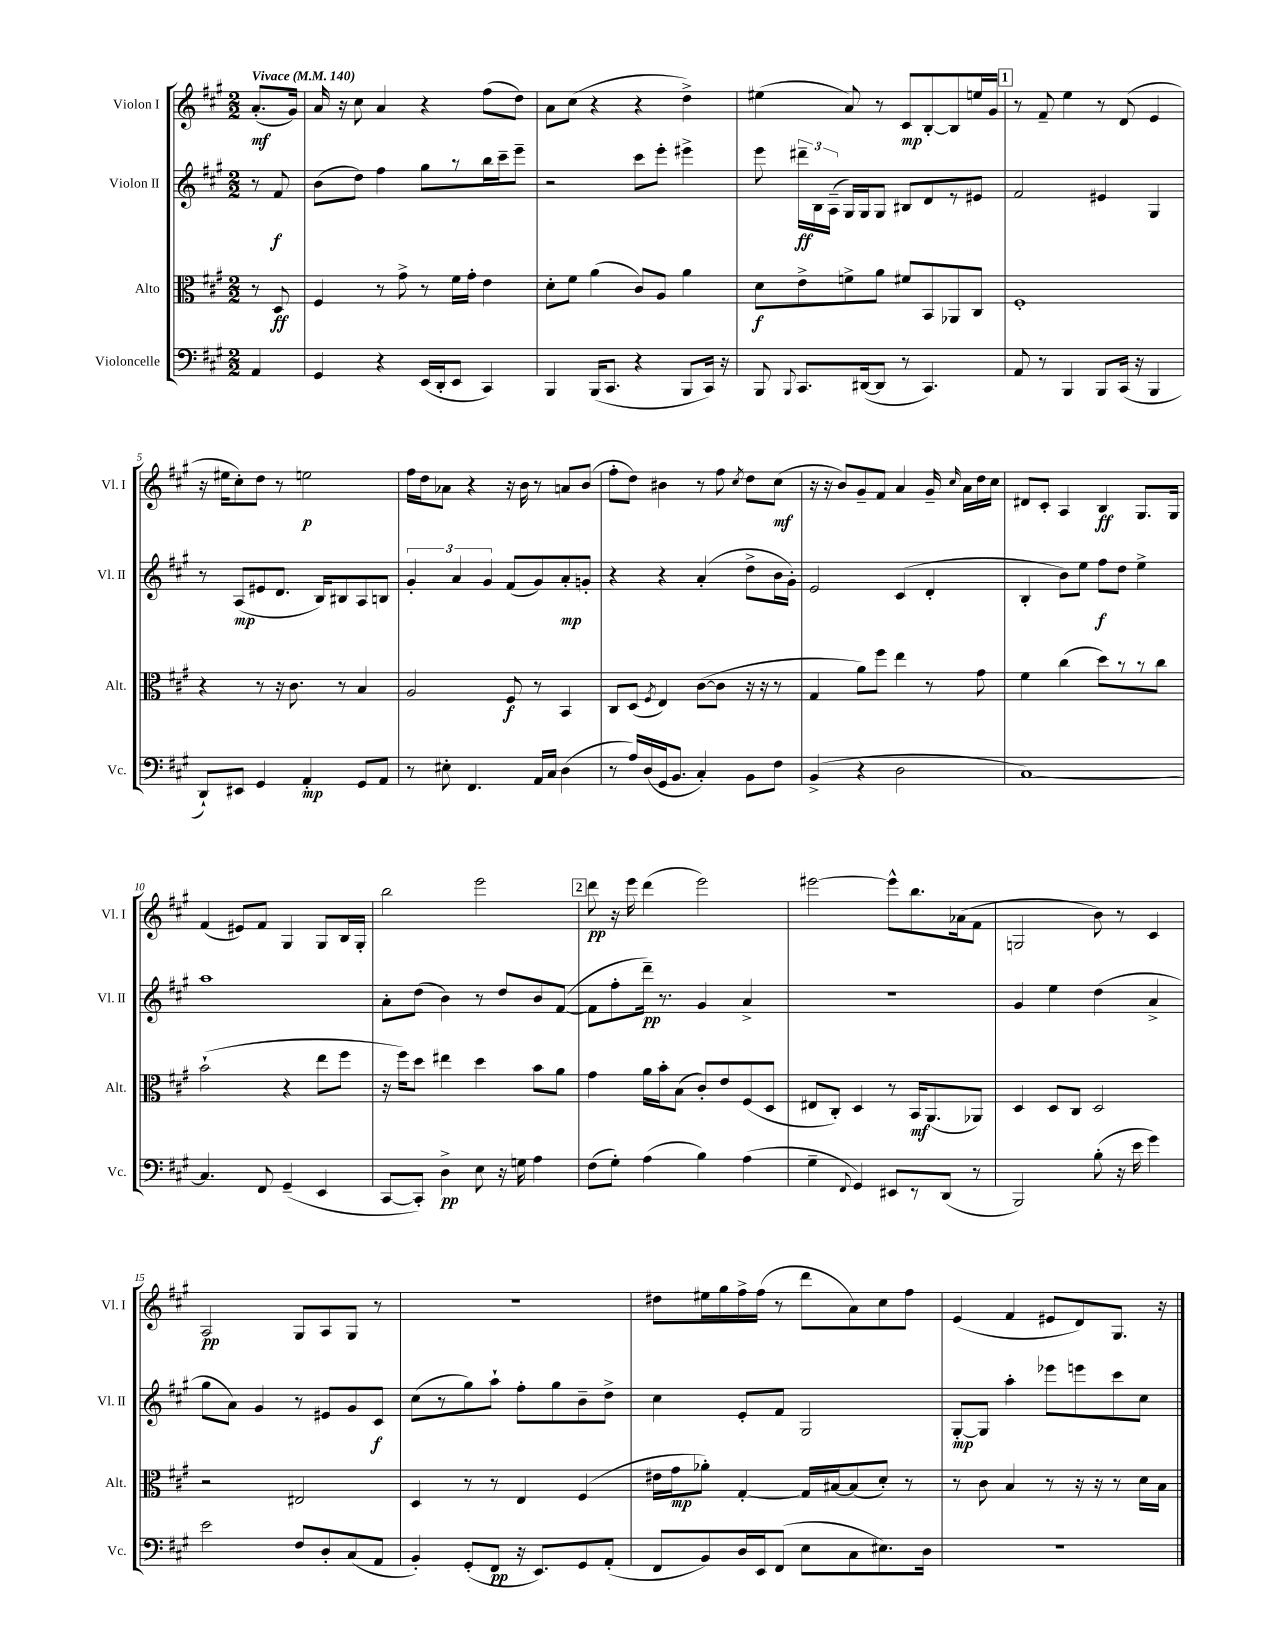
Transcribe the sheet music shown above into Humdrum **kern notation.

**kern	**kern	**kern	**kern
*staff4	*staff3	*staff2	*staff1
*clefF4	*clefC3	*clefG2	*clefG2
*k[f#c#g#]	*k[f#c#g#]	*k[f#c#g#]	*k[f#c#g#]
*M2/2	*M2/2	*M2/2	*M2/2
*MM140	*MM140	*MM140	*MM140
4AA/	8r	8r	(8.a'/L
.	8D/	8f#/	.
.	.	.	16g#/Jk)
=	=	=	=
4GG#/	4F#/	(8b\L	16a/
.	.	.	16r
.	.	8dd\J)	8cc#\
4r	8r	4ff#\	4a/
.	8g#^\	.	.
(16EE/LL	8r	8gg#\L	4r
16DD'/J	.	.	.
8EE/J	16f#\LL	8r	.
.	16g#'\JJ	.	.
4CC#/)	4e\	16bb\L	(8ff#\L
.	.	16ccc#~\J	.
.	.	8eee~\J	8dd\J)
=	=	=	=
4BBB/	8d'\L	2r	8a\L
.	8f#\J	.	(8cc#\J
(16BBB/LK	(4a\	.	4r
8.CC#/J	.	.	.
4r	8c#/L)	8ccc#\L	4r
.	8A/J	8eee'\J	.
8BBB/L	4a\	4eee#^\	4dd^\)
16CC#/Jk)	.	.	.
16r	.	.	.
=	=	=	=
8BBB/	8d\L	8eee\	(4ee#\
8qqBBB/	.	.	.
8.CC#/L	8e^\	24ddd#~\LL	.
.	.	24B\	.
.	.	(24A~\JJ	.
.	8f^\	16G#/LL)	8a/)
([16DD#/k	.	16G#/J	.
8DD#/]J	8a\J	8G#/J	8r
8r	8f#/L	8B#/L	8c#/L
4.CC#/)	8BB/	8d/	[8B'/
.	8AA-/	8r	8B/]
.	8C#/J	8e#/J	16ee/L
.	.	.	16g#/JJ
=	=	=	=
8AA/	1F#'	2f#/	8r
8r	.	.	8f#~/
4BBB/	.	.	4ee\
8BBB/L	.	4e#/	8r
(16CC#/Jk	.	.	(8d/
16r	.	.	.
4BBB/	.	4G#/	4e/
=	=	=	=
8DD`/L)	4r	8r	16r
.	.	.	16ee#\LK
8EE#/J	.	(8A/L	8cc#'\)
4GG#/	8r	8e#/	8dd\J
.	16r	8.d/J	8r
.	8.c#\	.	.
4AA'/	.	.	2ee\
.	.	16B/LK)	.
.	8r	8B#/	.
8GG#/L	4B/	8A/	.
8AA/J	.	8B/J	.
=	=	=	=
8r	2A/	6g#'/	16ff#\LL
.	.	.	16dd\J
8E#'\	.	.	8a-\J
.	.	6a/	.
4.FF#/	.	.	4r
.	.	6g#/	.
.	8F#/	(8f#/L	16r
.	.	.	16b\
16AA/LL	8r	8g#/)	8r
16C#/JJ	.	.	.
(4D\	4BB/	8a'/	8a/L
.	.	8g'/J	(8b/J
=	=	=	=
8r	8C#/L	4r	8ff#'\L
16A/LL)	(8D/J	.	8dd\J)
(16D/	.	.	.
.	8qF#/	.	.
16GG#/J	4E/)	4r	4b#\
8.BB/J	.	.	.
4C#'/)	([8c#\L	(4a'/	8r
.	8c#\]J	.	8ff#\
.	.	.	8qcc#/
8BB\L	16r	8dd^\L	8dd\L
.	16r	.	.
8F#\J	8r	16b\L	(8cc#\J
.	.	16g#'\JJ)	.
=	=	=	=
(4BB^/	4G#/	2e/	16r
.	.	.	16r
.	.	.	8b/L)
4r	8a\L)	.	8g#~/
.	8ff#\J	.	8f#/J
2D\	4ee\	(4c#/	4a/
.	8r	4d'/	16g#~/
.	.	.	16qqcc#/
.	.	.	16a\LL
.	8g#\	.	16dd\
.	.	.	16cc#\JJ
=	=	=	=
[1C#)	4f#\	4B'/	8d#/L
.	.	.	8c#'/J
.	(4cc#\	8b\L)	4A/
.	.	8ee\J	.
.	8dd\L)	8ff#\L	4B/
.	8r	8dd\J	.
.	8r	4ee^\	8.G#/L
.	8cc#\J	.	.
.	.	.	16G#/Jk
=	=	=	=
4.C#/]	(2b`\	1aa	(4f#/
.	.	.	8e#/L)
8FF#/	.	.	8f#/J
(4GG#~/	4r	.	4G#/
4EE/	8ee\L	.	8G#/L
.	8ff#\J	.	16B/L
.	.	.	16G#'/JJ
=	=	=	=
[8CC#/L	16r	8a'\L	2bb\
.	16ff#\LK)	.	.
8CC#'/]J)	8dd\J	(8dd\J	.
4D^\	4ee#\	4b\)	.
8E\	4dd\	8r	2eee\
16r	.	8dd/L	.
16G\	.	.	.
4A\	8b\L	8b/	.
.	8a\J	([8f#/J	.
=	=	=	=
(8F#\L	4g#\	8f#\]L	8ddd\
8G#'\J)	.	8ff#'\	16r
.	.	.	16eee\
(4A\	16a\LL	16ddd~\Jk)	(4ddd\
.	16b'\J	8.r	.
.	(8B\J	.	.
4B\)	8c#'/L)	4g#/	2eee\)
.	8e/	.	.
(4A\	(8F#/	4a^/	.
.	8D/J	.	.
=	=	=	=
4G#~\	8E#/L	1r	[2eee#\
.	8C#'/J)	.	.
8qqFF#/	.	.	.
4GG#/)	4D/	.	.
8EE#/L	8r	.	8eee#^^\]L
8r	16BB/LK	.	8.bb\
.	(8.AA/	.	.
(8DD/J	.	.	.
.	.	.	(16a-\k
8r	8AA-/J)	.	8f#\J
=	=	=	=
2BBB/)	4D/	4g#/	2G/
.	8D/L	4ee\	.
.	8C#/J	.	.
(8B'\	2D/	(4dd\	8b\)
16r	.	.	8r
16e\	.	.	.
4g#\)	.	4a^/	4c#/
=	=	=	=
2e\	2r	8gg#\L	2A/
.	.	8a\J)	.
.	.	4g#/	.
8F#/L	2E#/	8r	8G#/L
8D'/	.	8e#/L	8A/
(8C#/	.	8g#/	8G#/J
8AA/J	.	8c#/J	8r
=	=	=	=
4BB'/)	4D/	(8cc#\L	1r
.	.	8r	.
(8GG#'/L	8r	8gg#\)	.
8FF#/J	8r	8aa`\J	.
16r	4E/	8ff#'\L	.
8.EE/L)	.	.	.
.	.	8gg#\	.
8GG#/	(4F#/	8b~\	.
(8AA'/J	.	8dd^\J	.
=	=	=	=
8FF#/L	16e#\LL	4cc#\	8dd#\L
.	16g#\J	.	.
8BB/)	8a-'\J)	.	16ee#\L
.	.	.	16gg#\
16D/L	[4G#'/	8e'/L	16ff#^\
16EE/J	.	.	(16ff#\JJ
(8FF#/J	.	8f#/J	8r
8E\L	16G#/]LL	2G#/	8ddd\L
.	[16B#/J	.	.
8C#\	(8B#/]	.	8a\)
8.E#\)	8d'/J)	.	8cc#\
.	8r	.	8ff#\J
16D\Jk	.	.	.
=	=	=	=
1r	8r	[8G#'/L	(4e/
.	8c#\	8G#/]J	.
.	4B/	4aa'\	4f#/
.	8r	8eee-\L	8e#/L
.	16r	8eee\	8d/)
.	16r	.	.
.	8r	8ccc#\	8.G#/J
.	16d\LL	8cc#\J	.
.	16B\JJ	.	16r
==	==	==	==
*-	*-	*-	*-
